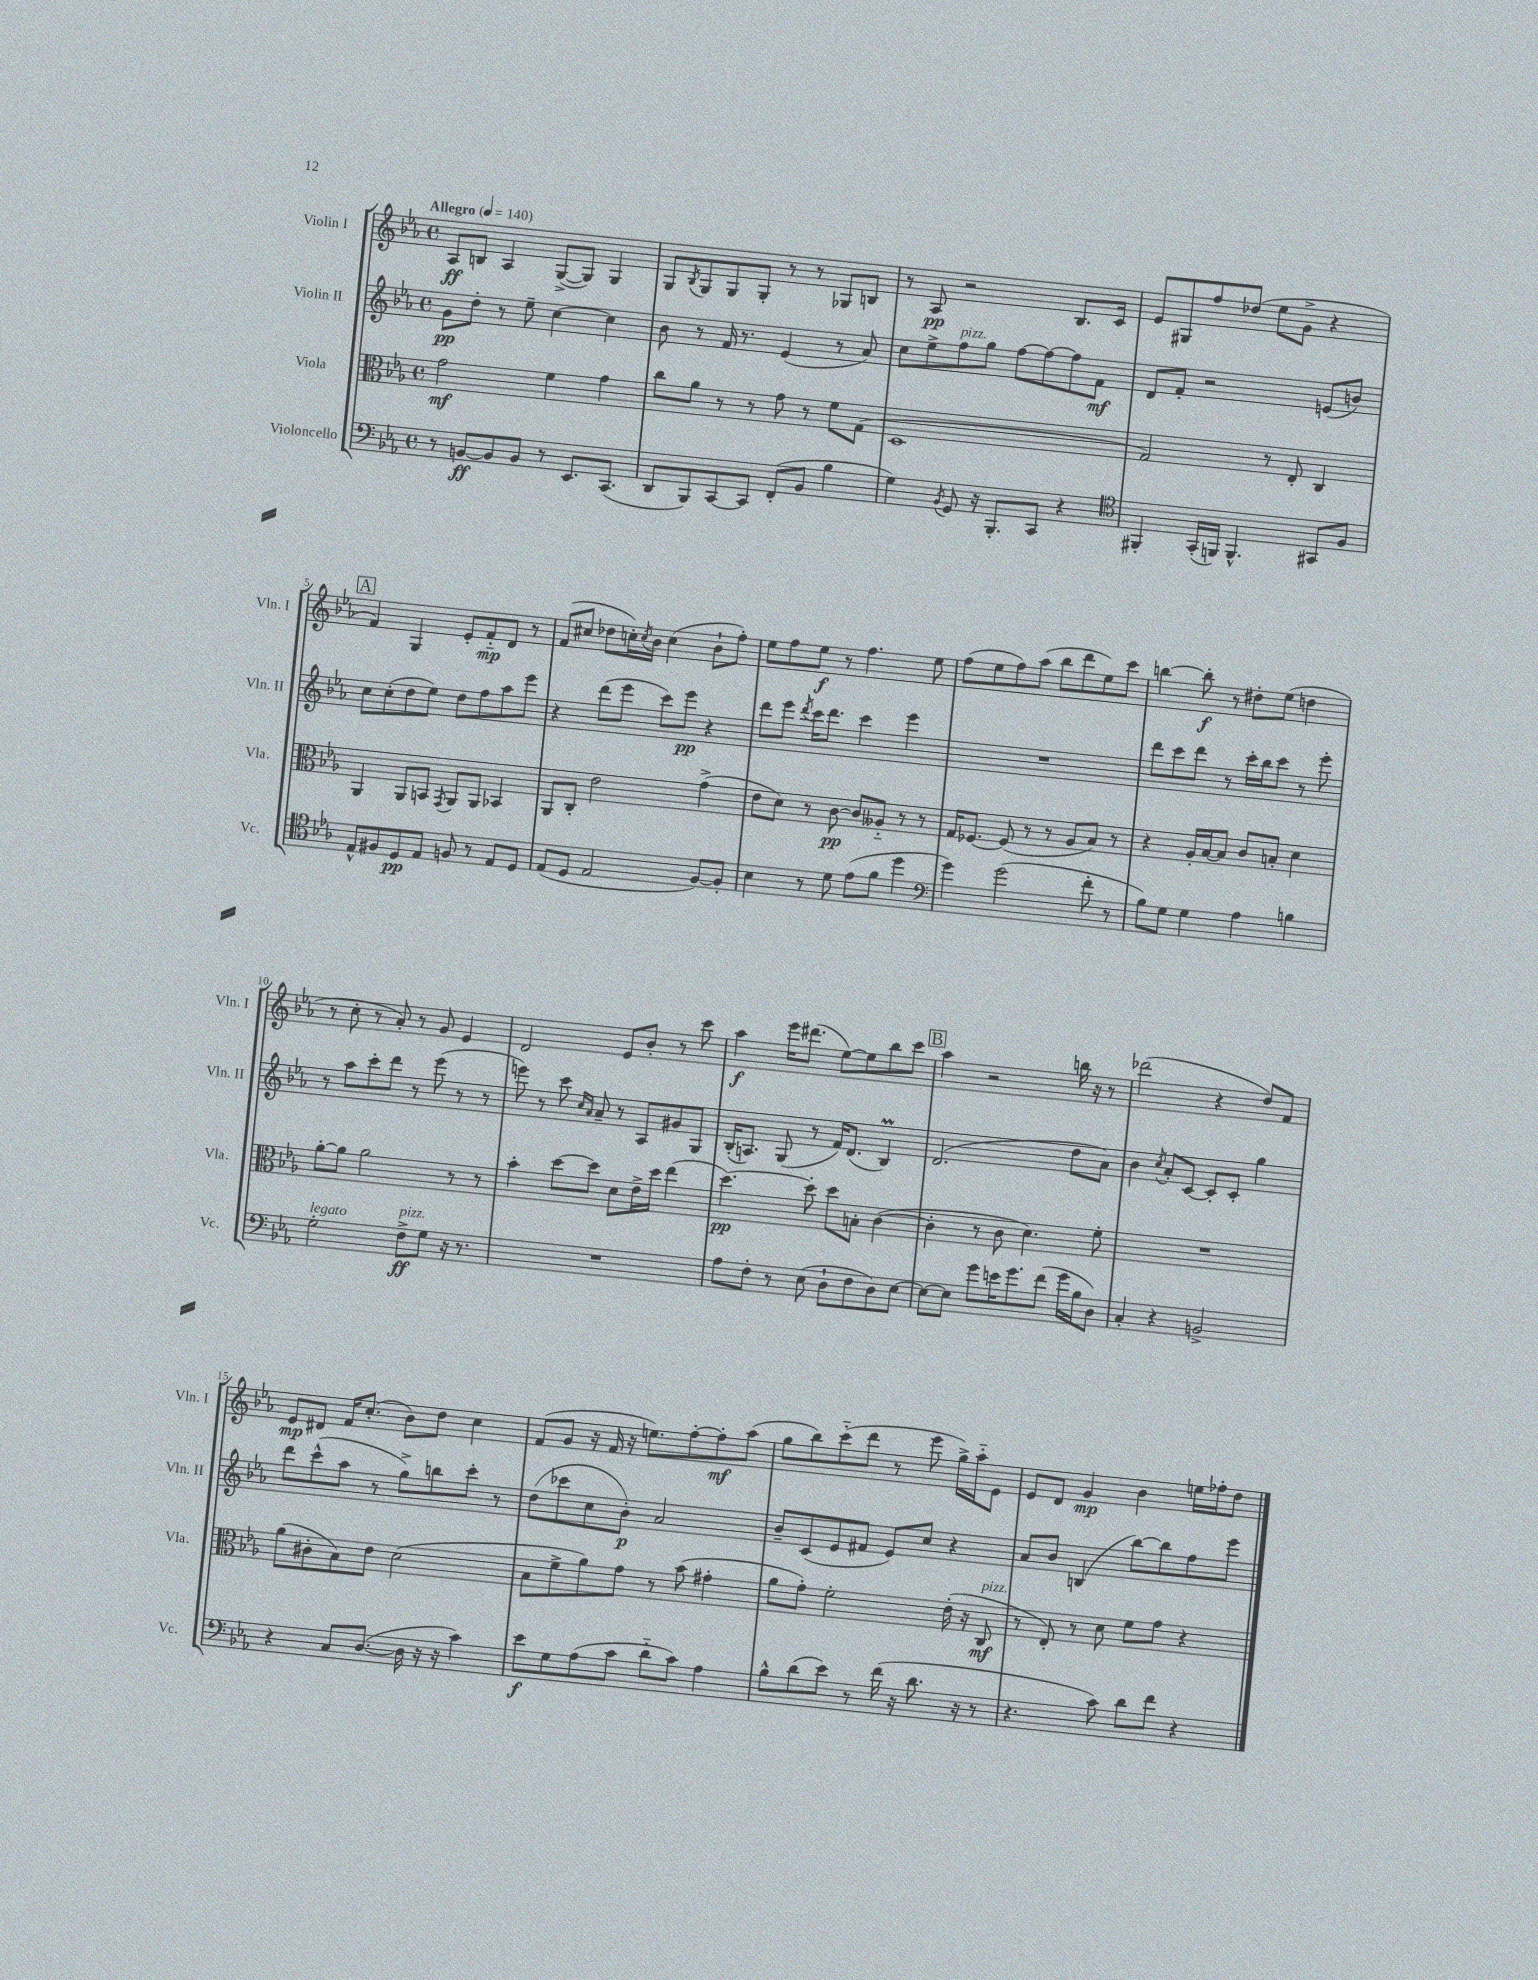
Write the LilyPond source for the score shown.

<<
\new StaffGroup <<
\new Staff = "s0" \with { instrumentName = "Violin I" shortInstrumentName = "Vln. I" } {
    \clef treble \key ees \major \defaultTimeSignature \time 4/4 \tempo "Allegro" 4 = 140
    aes8\ff b8 aes4 g8~->( g8) g4 |
    g8 \acciaccatura { bes8 } g8 g8 g8-. r8 r8 ges8 b8 |
    r8 aes8\pp r2 bes8. c'16 |
    ees'8 gis8 f''8 des''8( ees''8 g'8-> r4 |
    \mark \markup { \box "A" } f'4) g4 ees'8-. f'8-_\mp d'8 r8 |
    f'8( cis''8 des''8 c''16-.) \acciaccatura { c''8 } bes'16 c''4( bes'8-! f''8-.) |
    ees''8 f''8 ees''8\f r8 f''4. ees''8 |
    f''8( ees''8 f''8) aes''8( bes''8 d'''8 ees''8) c'''8 |
    b''4~ b''8-.\f r8 dis''8-. ees''8( d''4 |
    r8 c''8-. r8 aes'8-.) r8 g'8 ees'4 |
    d'2 ees'8 bes'8-. r8 c'''8 |
    aes''4\f ees'''16 dis'''8.( ees''8~) ees''8 bes''8 c'''8 |
    \mark \markup { \box "B" } aes''4 r2 b''16 r16 r8 |
    des'''2( r4 d''8) f'8 |
    ees'8\mp dis'8 f'16 c''8.-.( bes'8) d''8 c''4 |
    f'8( g'8 r16 f'16 r16 e''8.) f''8~-. f''8-.\mf aes''8( |
    g''8 bes''8) c'''8-_( d'''8 r8 ees'''8 g''16->) aes''16-_ ees'8 |
    ees'8 d'8 g'4\mp bes'4 e''16 fes''16-. d''8 \bar "|." |
}
\new Staff = "s1" \with { instrumentName = "Violin II" shortInstrumentName = "Vln. II" } {
    \clef treble \key ees \major \defaultTimeSignature \time 4/4
    g'8\pp d''8-. r8 ees''8-- c''4~ c''4 |
    bes'8 r8 f'16 r8. ees'4( r8 aes'8) |
    c''8 ees''8-> f''8^\markup { \italic "pizz." } g''8 f''8~ f''8~ f''8 f'8\mf |
    d'8 f'8-. r2 e'8( b'8) |
    \mark \markup { \box "A" } c''8 c''8-.( d''8 ees''8) d''8 f''8 aes''8 ees'''8 |
    r4 d'''8( ees'''8 c'''8) ees'''8\pp r4 |
    d'''8 ees'''8 \acciaccatura { d'''8 } c'''16 d'''8. c'''4 ees'''4 |
    R1 |
    d'''8 c'''8 d'''8 r8 c'''16-. bes''16 c'''8 r8 ees'''8-. |
    r8 aes''8 c'''8-. d'''8 r8 ees'''8( r8 r8 |
    e'''8) r8 c'''8 \grace { c''16 aes'16 } aes'8-- r8 aes8 gis'8 g8 |
    bes16-.( a8.) g8( r8 f'16) d'8.( bes4\prall) |
    \mark \markup { \box "B" } d'2.( d''8 aes'8) |
    bes'4 \acciaccatura { c''8 } aes'8-. c'8~ c'8-. c'8-. g''4 |
    d'''8 c'''8-^( aes''8 r8 g''8->) b''8 c'''8-. r8 |
    d''8( ces'''8 c''8 bes'8-.\p) aes'2 |
    bes'8-- c'8( ees'8 fis'8 ees'8) c''8 r4 |
    aes'8 bes'8 b4( bes''8~) bes''8 f''8 ees'''8 \bar "|." |
}
\new Staff = "s2" \with { instrumentName = "Viola" shortInstrumentName = "Vla." } {
    \clef alto \key ees \major \defaultTimeSignature \time 4/4
    g'2\mf f'4 g'4 |
    c''8 aes'8 r8 r8 g'8 r8 f'8 g8( |
    d1 |
    g2) r8 ees8-. c4 |
    \mark \markup { \box "A" } aes,4 aes,8 b,8 \acciaccatura { g,8 } aes,8 aes,8 bes,4 |
    aes,8 c8-. ees'2 g'4->( |
    ees'8 d'8) r8 c'8~\pp c'8 aeses8-_ r8 r8 |
    g16 fes8.~ fes8( r8 r8 aes8 bes8) r8 |
    r4 aes16-. bes16~ bes8 c'8 b8-. d'4 |
    aes'8~-. aes'8 aes'2 r8 r8 |
    bes'4-. d''8~ d''8 d'8 ees'16-> d''16 ees''4( |
    d''4.~\pp) d''8-. d''8 b8-. c'4~( |
    \mark \markup { \box "B" } c'4-. r8 c'8 d'4.) f'8-. |
    R1 |
    aes'8( cis'8-. bes8) ees'8 d'2( |
    bes8 f'8-> aes'8) g'8 r8 bes'8( gis'4-. |
    aes'8 g'8-.) f'2-. ees'16-.( r16 c8\mf^\markup { \italic "pizz." } |
    r8 ees8-.) r8 d'8 f'8 g'8 r4 \bar "|." |
}
\new Staff = "s3" \with { instrumentName = "Violoncello" shortInstrumentName = "Vc." } {
    \clef bass \key ees \major \defaultTimeSignature \time 4/4
    r8 b,8~\ff b,8 b,8 r8 ees,8. c,8.( |
    d,8 bes,,8) c,8~ c,8 f,8-.( bes,8 bes4 |
    g4) \acciaccatura { bes,8 } g,8 r16 bes,,8.-. c,8 r4 |
    \clef tenor fis,4-. g,16-.( f,16) f,4.-^ gis,8 f8 |
    \mark \markup { \box "A" } ees8-^ fis8 d8\pp ees8 f8 r8 ees8 d8 |
    ees8( d8 ees2 f8~) f8-. |
    bes4 r8 d'8 ees'8( f'8 d''4 |
    \clef bass g'4) g'2( f'8-. r8 |
    bes8) g8 g4 aes4 b4 |
    g2-.^\markup { \italic "legato" } f8->\ff^\markup { \italic "pizz." } g8 r16 r8. |
    R1 |
    aes8 f8-. r8 ees8( d8-! f8 d8) ees8~ |
    \mark \markup { \box "B" } ees8~ ees8 g'8 e'16 g'8. f'8( g'16 bes16 d8) |
    c4-. r4 b,2-> |
    r4 c8 d8.~( d16 r16 r16 c'4) |
    ees'8\f g8 aes8( c'8 d'8-_ c'8) aes4 |
    bes8-^ d'8( ees'8) r8 f'16( r16 d'8. r16 r8 |
    r4. c'8) d'8 f'8 r4 \bar "|." |
}
>>
>>
